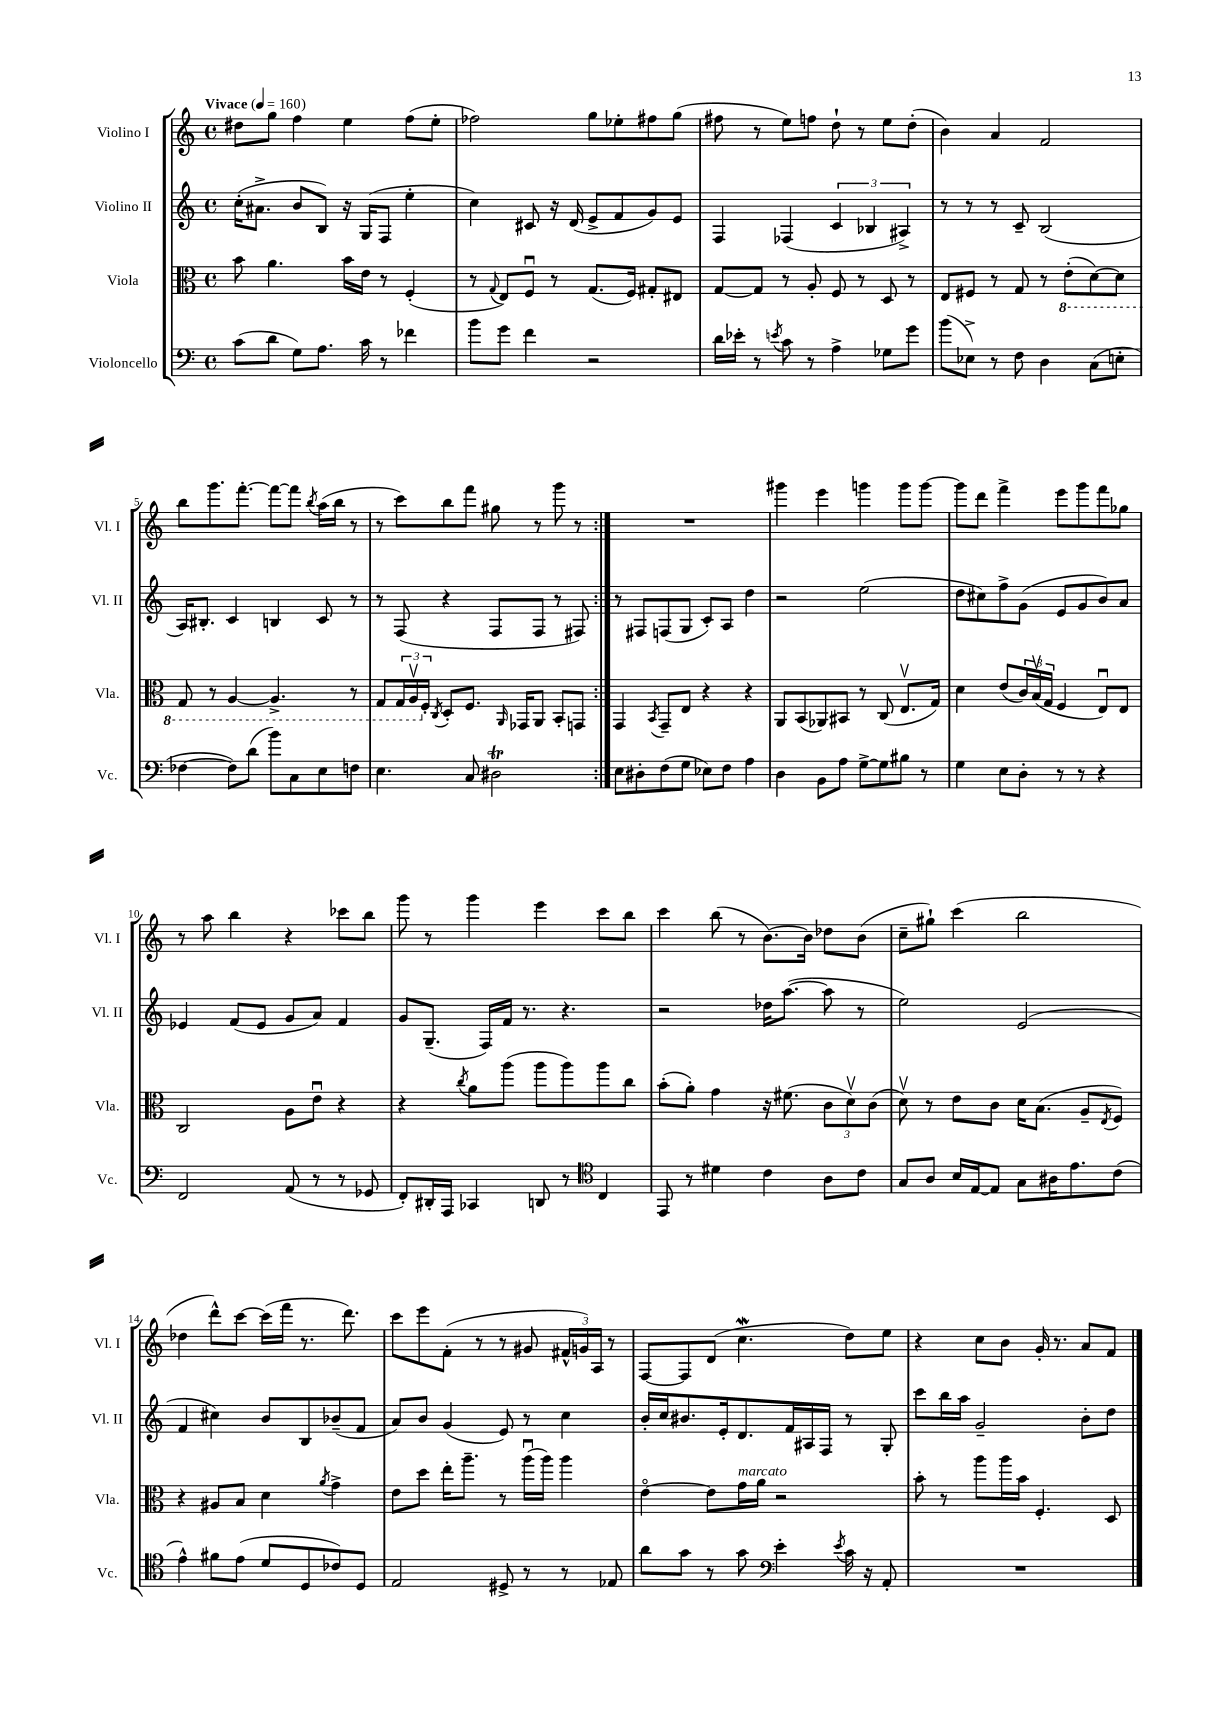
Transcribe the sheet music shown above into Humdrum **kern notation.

**kern	**kern	**kern	**kern
*staff4	*staff3	*staff2	*staff1
*clefF4	*clefC3	*clefG2	*clefG2
*k[]	*k[]	*k[]	*k[]
*M4/4	*M4/4	*M4/4	*M4/4
*met(c)	*met(c)	*met(c)	*met(c)
*MM160	*MM160	*MM160	*MM160
(8c\L	8b\	(16cc'\LK	8dd#\L
.	.	8.a#^\J	.
8d\J	4.a\	.	8gg\J
8G\L)	.	8b/L	4ff\
8.A\J	.	8B/J)	.
.	16b\LL	16r	4ee\
16c\	16e\JJ	(16G/LK	.
8r	8r	8F/J	.
4f-\	(4F'/	4ee'\	(8ff\L
.	.	.	8ee'\J
=	=	=	=
8b\L	8r	4cc\)	2ff-\)
.	8qqG/	.	.
8g\J	8E/L)	.	.
4f\	8Fu/J	8c#/	.
.	8r	16r	.
.	.	(16d/	.
2r	(8.G/L	8e^/L	8gg\L
.	.	8f/	8ee-'\
.	16F/Jk)	.	.
.	8G#'/L	8g/)	8ff#\
.	8E#/J	8e/J	(8gg\J
=	=	=	=
16d\LL	[8G/L	4F/	8ff#\
16e-'\JJ	.	.	.
8r	8G/]J	.	8r
8qe/	.	.	.
8c\	8r	(4F-/	8ee\L)
8r	8A'/	.	8ff\J
4A^\	8F/	6c/	8dd`\
.	8r	.	8r
.	.	6B-/	.
8G-\L	8D/	.	8ee\L
.	.	6A#^/)	.
8g\J	8r	.	(8dd'\J
=	=	=	=
(8b\L	8E/L	8r	4b\)
8E-^\J)	8F#/J	8r	.
8r	8r	8r	4a/
8F\	8G/	8c~/	.
4D\	8r	(2B/	2f/
.	(8E'\L	.	.
(8C\L	[8D\)	.	.
8E'\J	8D\]J	.	.
=	=	=	=
[4F-\	8GG/	16A/LK)	8bb\L
.	.	8.B#'/J	.
.	8r	.	8.ggg\
8F-\]L)	[4AA/	4c/	.
.	.	.	[8.fff'\J
(8d\J	.	.	.
8b\L)	4.AA^/]	4B/	8fff\_L
8C\	.	.	8fff\]J
.	.	.	8qbb/
8E\	.	8c/	(16aa\LL
.	.	.	16bb\JJ
8F\J	8r	8r	8r
=	=	=	=
4.E\	8GG/L	8r	8r
.	24GG/L	(8F/	8ccc\L)
.	24AAv/	.	.
.	24F'/JJ	.	.
.	8qC/	.	.
.	8D'/L	4r	8bb\
8C/	8.F/J	.	8fff\J
2D#\	.	8F/L	8gg#\
.	16qqAA/	.	.
.	16GG-/LK	.	.
.	8AA/J	8F/J	8r
.	8BB'/L	8r	8ggg\
.	8GG/J	8F#/)	8r
=:|!	=:|!	=:|!	=:|!
8E\L	4GG/	8r	1r
8D#'\	.	8F#/L	.
.	8qBB/	.	.
(8F\	8GG~/L	(8F/	.
8G\J	8E/J	8G/J	.
8E-\L)	4r	8c'/L)	.
8F\J	.	8A/J	.
4A\	4r	4dd\	.
=	=	=	=
4D\	8AA/L	2r	4ggg#\
.	(8BB/	.	.
8BB\L	8AA-/)	.	4eee\
8A\J	8BB#/J	.	.
[8G^\L	8r	(2ee\	4ggg\
8G\]	(8C/	.	.
8B#\J	8.Ev/L	.	8ggg\L
8r	.	.	[8ggg\J
.	16G/Jk)	.	.
=	=	=	=
4G\	4d\	8dd\L	8ggg\]L
.	.	8cc#\)	8ddd\J
8E\L	(8e/L	8ff^\	4fff^\
8D'\J	24c/L)	(8g\J	.
.	(24Bv/	.	.
.	24G/JJ	.	.
8r	4F/	8e/L	8eee\L
8r	.	8g/	8ggg\
4r	8Eu/L)	8b/)	8fff\
.	8E/J	8a/J	8gg-\J
=	=	=	=
2FF/	2C/	4e-/	8r
.	.	.	8aa\
.	.	(8f/L	4bb\
.	.	8e-/J	.
(8AA/	8A\L	8g/L	4r
8r	8eu\J	8a/J)	.
8r	4r	4f/	8ccc-\L
8GG-/	.	.	8bb\J
=	=	=	=
8FF'/L)	4r	8g/L	8ggg\
16DD#'/L	.	(8.G~/J	8r
16AAA/JJ	.	.	.
.	8qcc/	.	.
4CC-/	8a\L	.	4ggg\
.	.	16F/LL)	.
.	(8aa\J	16f/JJ	.
.	.	8.r	.
8DD/	8aa\L	.	4eee\
8r	8aa\)	4.r	.
*clefC4	*	*	*
4C/	8aa\	.	8ccc\L
.	8cc\J	.	8bb\J
=	=	=	=
8EE/	(8b'\L	2r	4ccc\
8r	8a'\J)	.	.
4d#\	4g\	.	(8bb\
.	.	.	8r
4c\	16r	16dd-\LK	[8.b\L)
.	(8.f#\	([8.aa\J	.
.	.	.	16b\]Jk
8A\L	12c\L	8aa\]	8dd-\L
.	12dv\)	.	.
8c\J	.	8r	(8b\J
.	(12c\J	.	.
=	=	=	=
8G/L	8dv\)	2ee\)	8cc~\L
8A/J	8r	.	8gg#`\J)
16B/LL	8e\L	.	(4ccc\
[16E/J	.	.	.
8E/]J	8c\J	.	.
8G\L	16d\LK	(2e/	2bb\
.	(8.B\J	.	.
16A#\K	.	.	.
8.e\	.	.	.
.	8A~/L	.	.
.	8qE/	.	.
(8c\J	8F/J)	.	.
=	=	=	=
4e^^\)	4r	4f/	4dd-\
8f#\L	8A#/L	4cc#\)	8ddd^^\L)
(8e\J	8B/J	.	[8ccc\J
8d/L	4d\	8b/L	(16ccc\]LL
.	.	.	16fff\JJ
8D/	.	8B/	8.r
.	8qa/	.	.
8c-/)	4g^\	(8b-~/	.
.	.	.	8.ddd\)
8D/J	.	8f/J	.
=	=	=	=
2E/	8e\L	8a/L)	8ccc\L
.	8dd\J	8b/J	8eee\
.	16ee'\LK	(4g/	(8f'\J
.	8.aa~\J	.	.
.	.	.	8r
8D#^/	8r	8e/)	8r
8r	(16aau\LL	8r	8g#/
.	16aa\JJ)	.	.
8r	4aa\	4cc\	24f#^^/LL
.	.	.	24g/)
.	.	.	24A/JJ
8E-/	.	.	8r
=	=	=	=
8a\L	[4eo\	16b'/LL	[8F/L
.	.	16cc/J	.
8g\J	.	8.b#/	8F/]
8r	8e\]L	.	(8d/J
.	.	16e'/k	.
8g\	16g\L	8.d/	4.cc\
.	16a\JJ	.	.
*clefF4	*	*	*
4e'\	2r	.	.
.	.	16f/L	.
.	.	16A#/	.
.	.	16F/JJ	.
8qe/	.	.	.
16c\	.	8r	8dd\L)
16r	.	.	.
8AA'/	.	8G'/	8ee\J
=	=	=	=
1r	8b'\	8ccc\L	4r
.	8r	16bb\L	.
.	.	16aa\JJ	.
.	8aa\L	2g~/	8cc\L
.	16aa\L	.	8b\J
.	16b\JJ	.	.
.	4.F'/	.	16g'/
.	.	.	8.r
.	.	8b'\L	8a/L
.	8D/	8dd\J	8f/J
==	==	==	==
*-	*-	*-	*-
